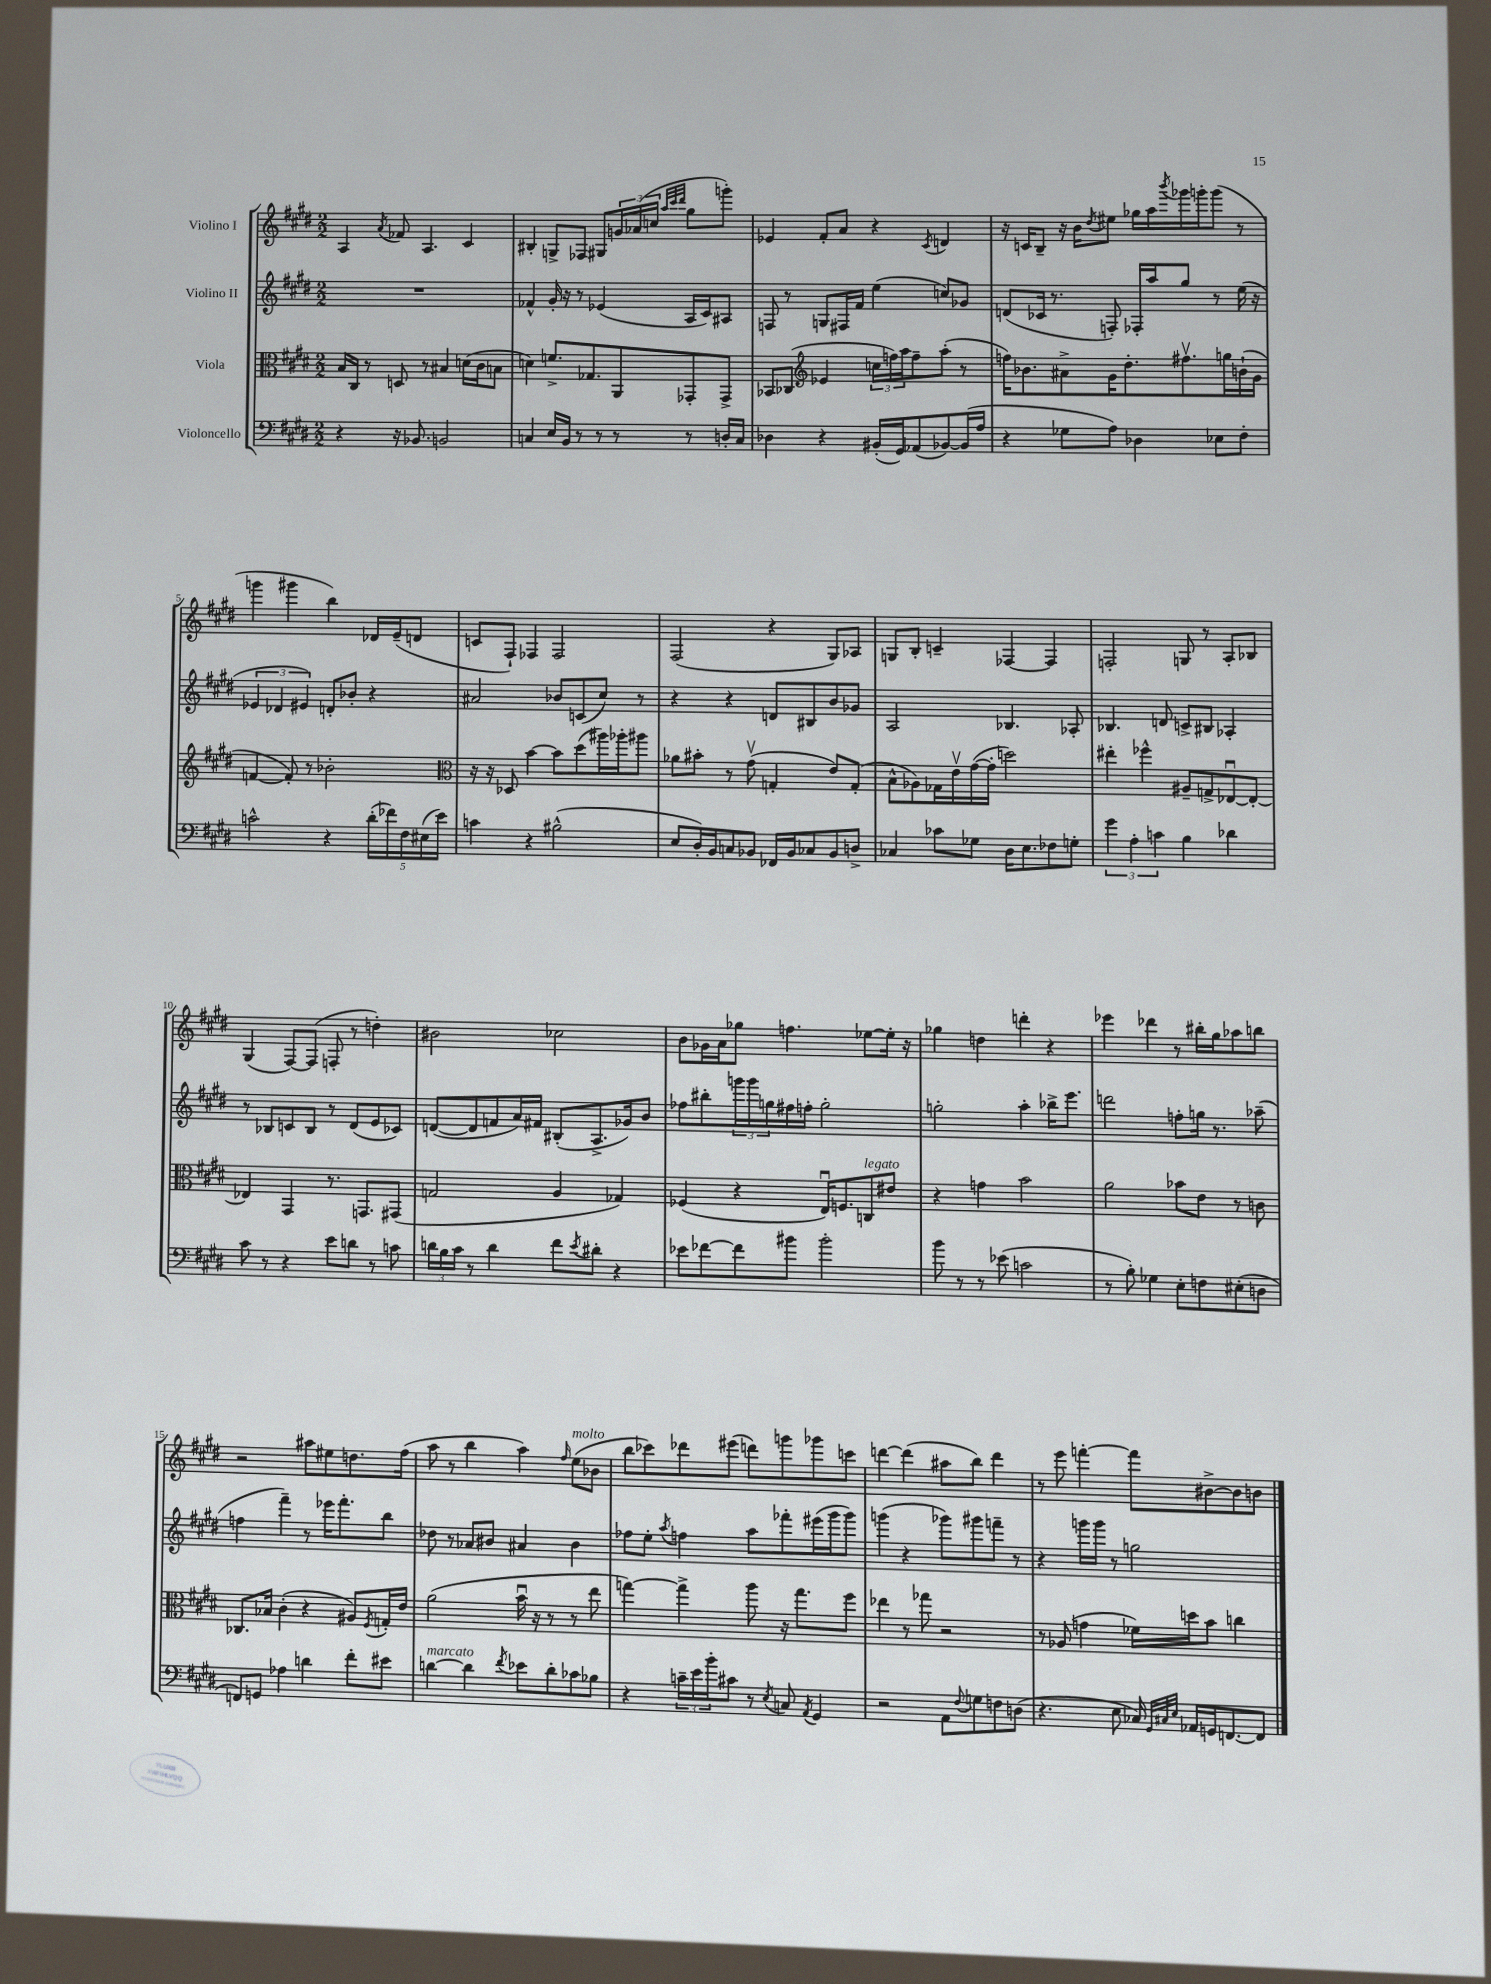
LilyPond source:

<<
\new StaffGroup <<
\new Staff = "s0" \with { instrumentName = "Violino I" } {
    \clef treble \key e \major \numericTimeSignature \time 2/2
    a4 \acciaccatura { a'8 } fes'8 a4. cis'4 |
    bis4-. g8-> fes8 gis8 \tuplet 3/2 { g'16 aes'16( c''16 } \grace { a''32 cis'''32 dis'''32 } gis''8 g'''8-.) |
    ees'4 fis'8-. a'8 r4 \acciaccatura { cis'8 } d'4 |
    r16 c'16 b8-- r16 b'16 \acciaccatura { dis''8 } eis''8 ges''16 a''16 \acciaccatura { b'''8 } ges'''16 g'''16-. g'''8( r8 |
    g'''4 gis'''4 b''4) des'16 e'16--( d'8 |
    c'8 fis8-!) fes4 fes2 |
    fis2( r4 gis8) aes8 |
    g8 b8-. c'4-- fes4~ fes4 |
    f2-. g8 r8 a8-. bes8 |
    gis4( fis8~) fis8( f8-. r8 d''4-.) |
    bis'2 ces''2 |
    b'8 ges'16 a'16 ges''8 f''4. ees''8~ ees''16-. r16 |
    ges''4 d''4 d'''4-. r4 |
    ees'''4 des'''4 r8 bis''16-. gis''16 aes''8 b''8 |
    r2 ais''8 eis''8 d''8. fis''16( |
    a''8 r8 b''4 a''4) \grace { fis''16 } e''8^\markup { \italic "molto" }( bes'8 |
    b''8 ces'''8) des'''8 eis'''8( d'''8) g'''8 ges'''8 c'''8 |
    d'''4~ d'''4( ais''8 b''8) d'''4 |
    r8 e'''8 f'''4~-. f'''8 bis'8~-> bis'8 b'8 \bar "|." |
}
\new Staff = "s1" \with { instrumentName = "Violino II" } {
    \clef treble \key e \major \numericTimeSignature \time 2/2
    R1 |
    fes'4-^ gis'16-. r16 r8 ees'4( a16 cis'16) ais8 |
    f8 r8 g8 fis16 fis'16 e''4( c''8) ges'8 |
    d'8( ces'16 r8. f8-.) fes16-. a''16 gis''8 r8 e''16( r16 |
    \tuplet 3/2 { ees'4 des'4 eis'4) } d'8-. bes'8-. r4 |
    ais'2 bes'8 c'8( cis''8) r8 |
    r4 r4 d'8 bis8 b'8 ges'8 |
    a2 bes4. aes8-. |
    bes4. d'8 c'8-> bis8 aes4-. |
    r8 bes8 c'8 bes8 r8 dis'8( e'8 ces'8) |
    d'8~( d'8 f'8 a'16) fis'16 bis8-.( a8.-> ges'16) b'8 |
    fes''8 bis''8-. \tuplet 3/2 { g'''16 g'''16 g''16 } fis''16 f''16-. g''2-. |
    g''2-. a''4-. bes''16-> e'''8. |
    d'''2 f''8-. g''16 r8. aes''8--( |
    f''4 fis'''4--) r8 ees'''16 fis'''8.-. b''8 |
    des''8 r8 aes'8 bis'8 ais'4 bis'4 |
    fes''8 e''8-. \acciaccatura { a''8 } f''4 a''8 fes'''8-. eis'''16( gis'''16 gis'''8) |
    g'''4( r4 ges'''8) gis'''8 f'''8-- r8 |
    r4 g'''16 g'''16 r8 g''2 \bar "|." |
}
\new Staff = "s2" \with { instrumentName = "Viola" } {
    \clef alto \key e \major \numericTimeSignature \time 2/2
    b16 cis16 r8 d8 r8 bis4 d'16( cis'16 b8 |
    d'4) f'8.-> ges8. a,8 ges,8-. ges,8-> |
    bes,8 ces8( \clef treble ees'4 \tuplet 3/2 { c''16 f''16) a''16 } f''8-- a''8-.( r8 |
    f''16) bes'8. ais'8-> gis'16 dis''8.-. fis''8.\upbow g''16 b'16-!( gis'16 |
    f'4~ f'8-.) r8 bes'2-. |
    \clef alto r16 r16 des8 b'4~ b'8 dis''8( ais''16) aes''16-. ais''8 |
    aes'8 bis'8-. r8 gis'8\upbow( g4-. e'8) g8-.( |
    b8-^ aes8) ges16 e'16\upbow gis'16~( gis'16-. d''2) |
    eis''4-. fes''4-^ ais8-- g8-> ees8~\downbow ees8~-. |
    ees4 gis,4 r8. g,8. gis,8( |
    g2 a4 ges4) |
    fes4( r4 e16\downbow) f8. c8^\markup { \italic "legato" } eis'8 |
    r4 g'4 b'2 |
    a'2 bes'8 e'8 r8 c'8 |
    ces8. bes16 cis'4-.( r4 ais8) \acciaccatura { fis8 } g16-. e'16 |
    a'2( b'16\downbow r16 r8 r8 e''8 |
    g''4~) g''4-> a''8 r16 g''8. fis''8 |
    ees''4 r8 ges''8 r2 |
    r8 aes8( g'4 fes'16) d''16 b'8 c''4 \bar "|." |
}
\new Staff = "s3" \with { instrumentName = "Violoncello" } {
    \clef bass \key e \major \numericTimeSignature \time 2/2
    r4 r16 bes,8. b,2 |
    c4 e16 b,16 r8 r8 r8 r8 d16-. c16 |
    des4 r4 bis,16-.( gis,16) aes,8( bes,8~) bes,16( a16 |
    r4 ges8 a8) des4 ees8 fis8-. |
    c'2-^ r4 \tuplet 5/4 { dis'16-.( fes'16) fis16 eis16( e'16) } |
    c'4 r4 bis2-^( |
    e8 dis16-.) b,16 c8 bes,8 fes,16 bes,16 ces8 bes,8 d8-> |
    ces4 ces'8 ges8 dis16 e8. fes8 g8-. |
    \tuplet 3/2 { gis'4 a4-. c'4 } b4 des'4 |
    cis'8 r8 r4 e'8 d'8 r8 c'8 |
    \tuplet 3/2 { d'16 b16 cis'16 } r8 d'4 fis'8 \acciaccatura { e'8 } dis'8-. r4 |
    ees'8 fes'8~ fes'8 bis'8 bis'2-. |
    b'8 r8 r8 ees'8( c'2 |
    r8 b8-.) ges4 e8-. f8 eis8-.( d8 |
    f,8) g,8 aes4 d'4 fis'8-. eis'8 |
    d'4~^\markup { \italic "marcato" } d'4 \acciaccatura { fis'8 } ees'8 d'8-. ces'8 bes8 |
    r4 \tuplet 3/2 { c'16-- e'16 b'16-. } cis'8 r8 \acciaccatura { e8 } c8 \acciaccatura { a,8 } gis,4 |
    r2 a,8 \appoggiatura { fis8 } g8 f8 d8( |
    r4. e8 ces16) \grace { gis,32 cis32 e32 } aes,16 g,16 f,8.~ f,8 \bar "|." |
}
>>
>>
